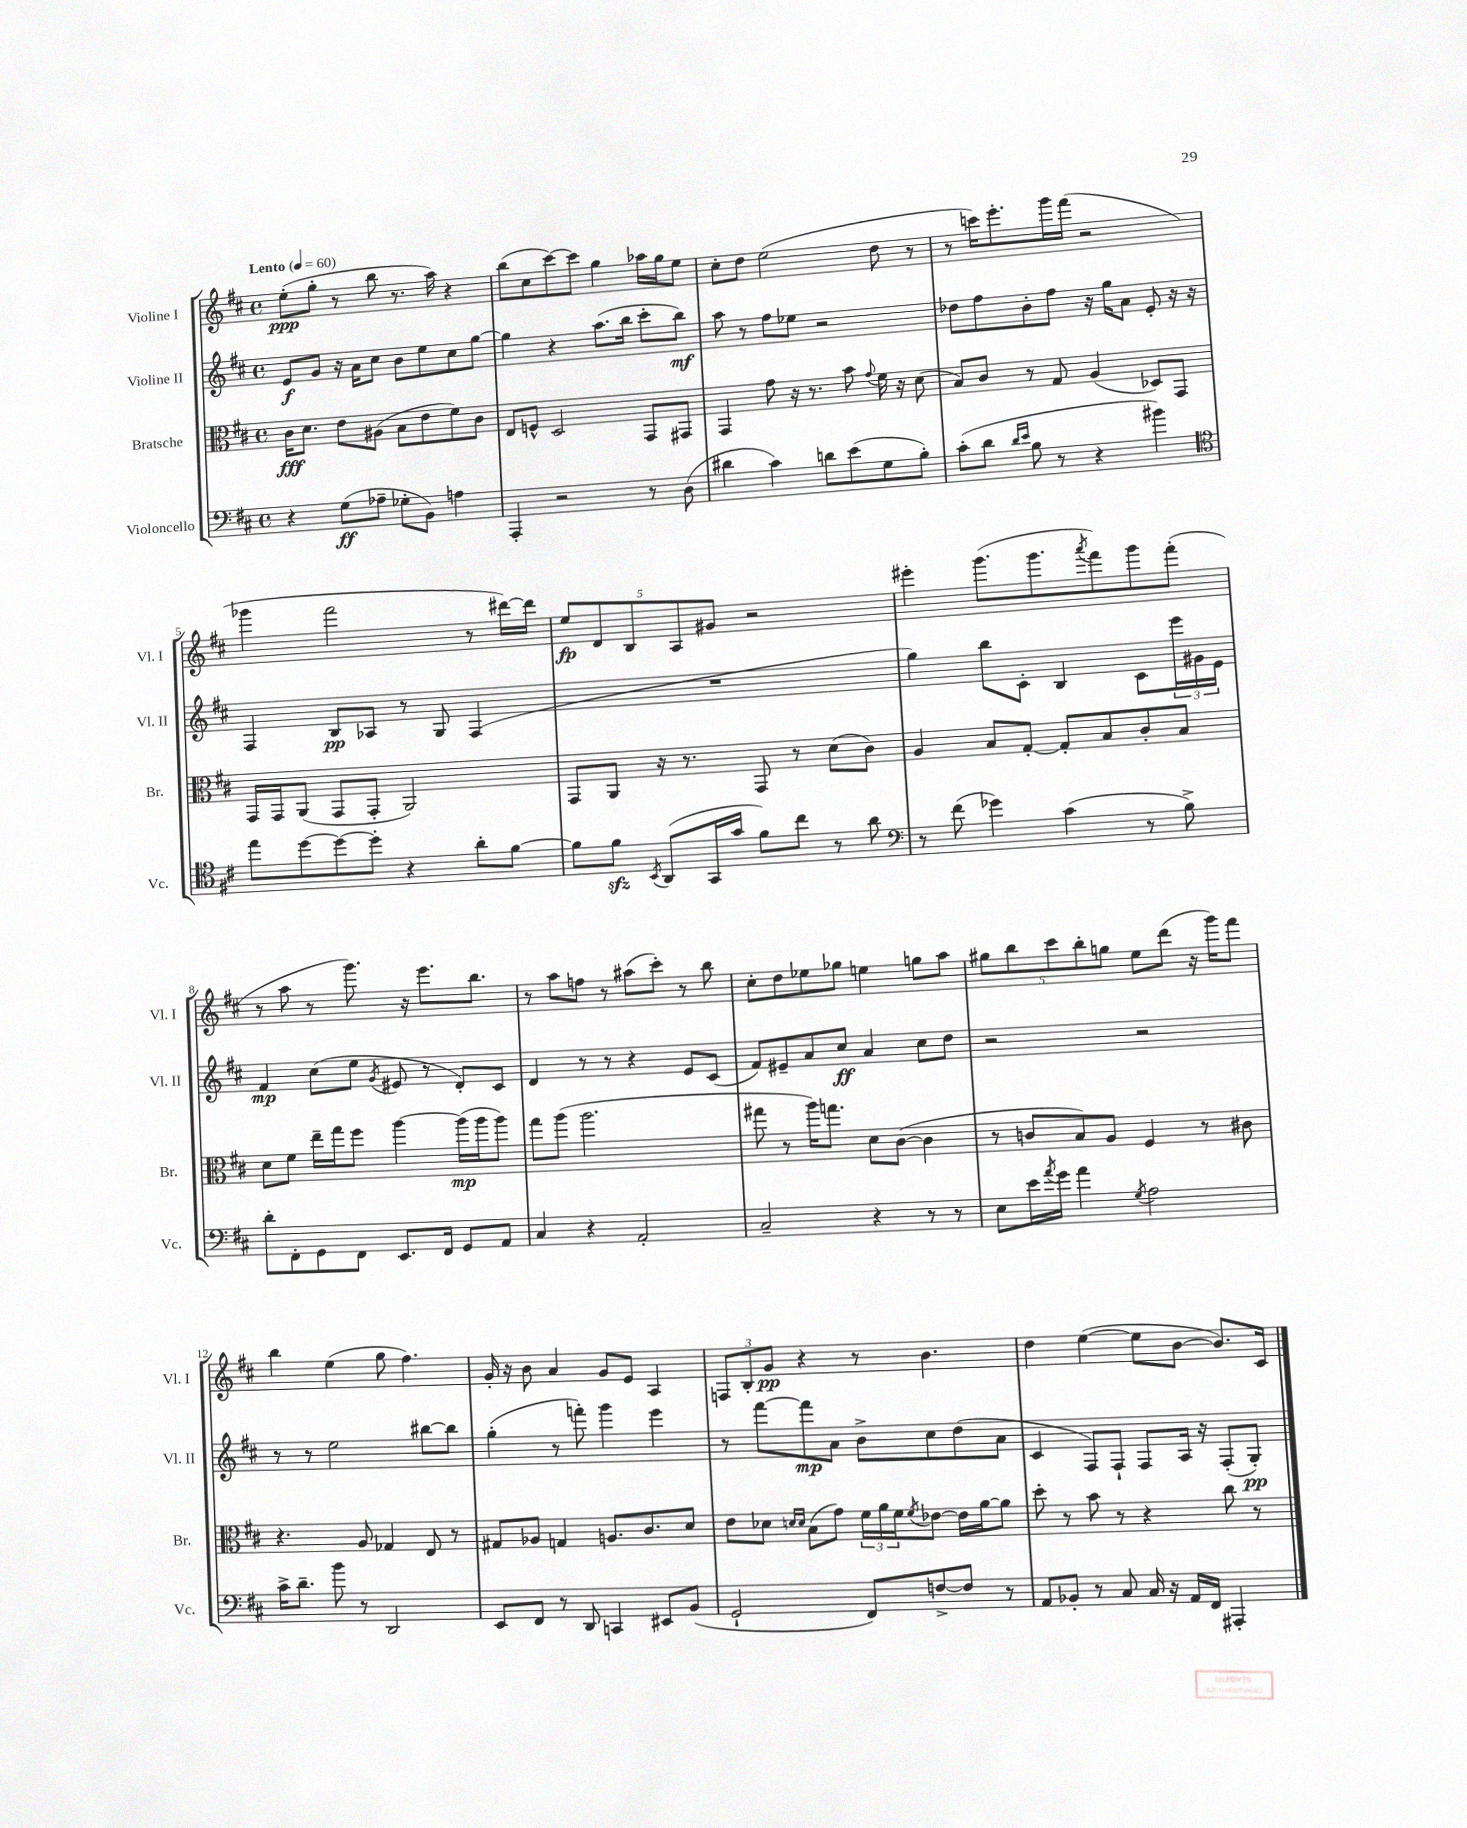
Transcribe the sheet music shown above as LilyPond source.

<<
\new StaffGroup <<
\new Staff = "s0" \with { instrumentName = "Violine I" shortInstrumentName = "Vl. I" } {
    \clef treble \key d \major \defaultTimeSignature \time 4/4 \tempo "Lento" 4 = 60
    e''8-.\ppp( g''8-. r8 b''8 r8. a''16) r4 |
    b''8( cis''8 cis'''8~) cis'''8 g''4 aes''16 g''16 e''8 |
    cis''8-. d''8 e''2( d''8 r8 |
    r8 c'''16) e'''8.-. g'''16 fis'''16( r2 |
    ges'''4 fis'''2 r8 dis'''16~) dis'''16 |
    \tuplet 5/4 { e''8\fp d'8 b8 a8 gis'8 } r2 |
    eis'''4-. g'''8.( g'''8. \acciaccatura { a'''8 } fis'''8) g'''8 fis'''8-.( |
    r8 a''8 r8 g'''8.) r16 e'''8. b''8. |
    r8 a''8 f''8 r8 ais''8( cis'''8-.) r8 b''8 |
    cis''8-. d''8 ees''8 ges''8 e''4 g''8 a''8 |
    \tuplet 5/4 { gis''8 b''8 cis'''8 b''8-. g''8 } e''8 d'''8( r16 g'''16) fis'''8 |
    b''4 e''4( g''8 fis''4.) |
    g'16-. r16 b'8 a'4 g'8 e'8 a4 |
    \tuplet 3/2 { f8 b8-. g'8\pp } r4 r8 b'4. |
    d''4 e''4~( e''8 b'8~ b'8.) cis'16 \bar "|." |
}
\new Staff = "s1" \with { instrumentName = "Violine II" shortInstrumentName = "Vl. II" } {
    \clef treble \key d \major \defaultTimeSignature \time 4/4
    e'8\f g'8 r16 a'16 cis''8 b'8 e''8 cis''8 g''8~ |
    g''4 r4 a''8.( b''16 cis'''8-. b''8\mf) |
    a''8 r8 fis''8 ees''8 r2 |
    des''8 fis''8 b'8-. fis''8 r16 g''16 a'8 e'8-. r16 r16 |
    fis4 b8\pp aes8 r8 g8 fis4( |
    R1 |
    g''4) b''8 cis'8-. b4 cis'8 \tuplet 3/2 { e'''16 gis'16 e'16 } |
    fis'4\mp cis''8( e''8 \acciaccatura { g'8 } eis'8 r8 d'8-.) cis'8 |
    d'4 r8 r8 r4 e'8 cis'8( |
    fis'8) eis'8-- a'8 cis''8\ff a'4 cis''8 d''8 |
    r2 r2 |
    r8 r8 e''2 bis''8~ bis''8 |
    g''4-.( r8 f'''8-.) g'''4 e'''4 |
    r8 fis'''8~ fis'''8\mp a'8 b'8-> cis''8 d''8( a'8 |
    cis'4 fis8) fis8-! fis8 a16 r16 fis8-.( g8-.\pp) \bar "|." |
}
\new Staff = "s2" \with { instrumentName = "Bratsche" shortInstrumentName = "Br." } {
    \clef alto \key d \major \defaultTimeSignature \time 4/4
    cis'16\fff d'8. e'8 ais8( b8 e'8 fis'8) cis'8 |
    e8 f8-^ d2 g,8 gis,8 |
    g,4 g'8 r16 r8. b'8 \appoggiatura { g'8 } fis'16 r16 d'8( |
    b8) cis'8 r8 g8 a4( des8) g,8 |
    g,16 g,16 a,8( g,8 g,8-. a,2) |
    g,8 a,8 r16 r8. g,8 r8 d'8( cis'8) |
    a4 b8 g8~-. g8-. b8 cis'8-. b8 |
    d'8 fis'8 e''16-- g''16 fis''8 a''4~ a''16\mp( a''16 a''8) |
    g''8 a''8( a''2. |
    gis''8 r8 a''16) g''8. d'8 cis'8~( cis'4 |
    r8 c'8 b8) a8 fis4 r8 cis'8 |
    r4. a8 ges4 e8 r8 |
    gis8 aes8 g4 a8. cis'8. d'8 |
    e'8 des'8 \grace { d'16 d'16 } b8( g'8) \tuplet 3/2 { fis'16 a'16 fis'16 } \acciaccatura { fis'8 } ees'8~ ees'16 a'16~ a'8 |
    d''8-. r8 b'8 r8 r4 cis''8 r8 \bar "|." |
}
\new Staff = "s3" \with { instrumentName = "Violoncello" shortInstrumentName = "Vc." } {
    \clef bass \key d \major \defaultTimeSignature \time 4/4
    r4 g8\ff( aes8-- ges8-. b,8) a4 |
    a,,4-. r2 r8 d8( |
    dis'4 cis'4) d'8 e'8( g8 b8-.) |
    cis'8-.( d'8 \grace { d'16 e'16 } b8 r8 r4 bis'4) |
    \clef tenor e''8 d''8~ d''8~ d''8-. r4 a'8-. fis'8~ |
    fis'8 fis'8\sfz \acciaccatura { b,8 } a,8( g,16 g'16 fis'8) cis''8 r8 a'8 |
    \clef bass r8 fis'8( ges'4) cis'4( r8 b8->) |
    d'8-. fis,8-. g,8 fis,8 e,8. fis,16 g,8 a,8 |
    cis4 r4 a,2-. |
    cis2-- r4 r8 r8 |
    e8 e'16 \acciaccatura { a'8 } g'16 a'4 \acciaccatura { g8 } a2 |
    cis'16-> d'8.-- b'8 r8 d,2 |
    e,8 fis,8 r8 d,8 c,4 eis,8 b,8( |
    g,2-! fis,8) f8~-> f8 r8 |
    a,8 bes,8-. r8 cis8 cis16 r16 a,16 fis,16 ais,,4-. \bar "|." |
}
>>
>>
